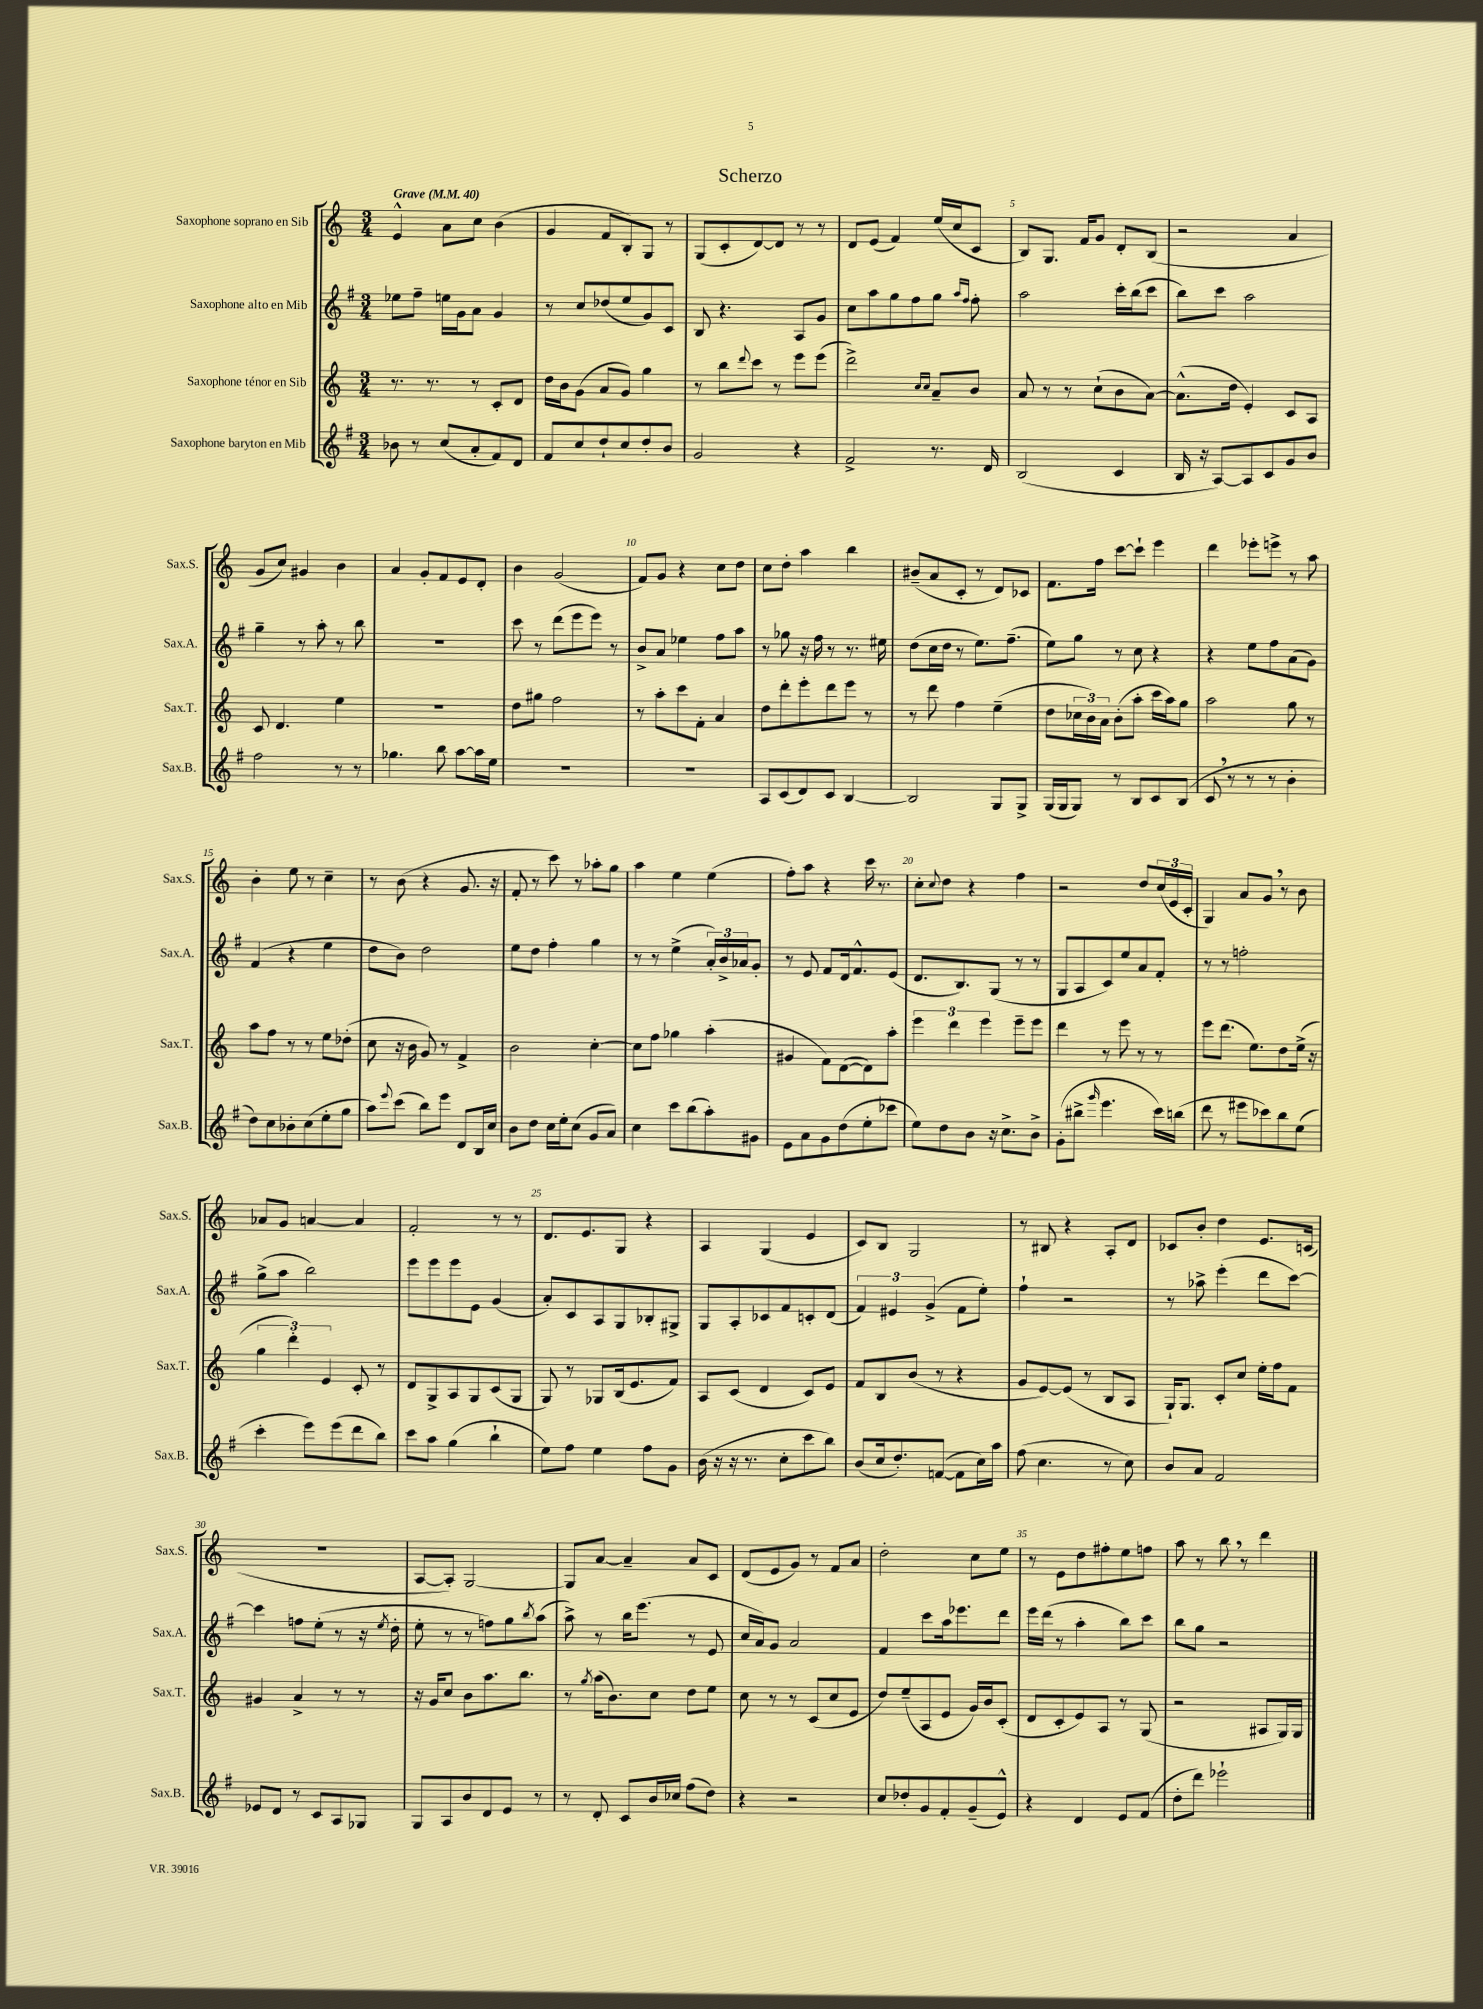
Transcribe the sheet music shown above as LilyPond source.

\header { title = "Scherzo" }
<<
\new StaffGroup <<
\new Staff = "s0" \with { instrumentName = "Saxophone soprano en Sib" shortInstrumentName = "Sax.S." } {
    \clef treble \key c \major \numericTimeSignature \time 3/4 \tempo "Grave" 4 = 40
    e'4-^ a'8 c''8 b'4( |
    g'4 f'8 b8-.) g8 r8 |
    g8( c'8-. d'8~) d'8 r8 r8 |
    d'8 e'8( f'4) e''16( c''16 c'8 |
    b8) g8. f'16 g'8 d'8-. b8( |
    r2 a'4 |
    g'8 c''8) gis'4 b'4 |
    a'4 g'8-. f'8 e'8 d'8-. |
    b'4 g'2( |
    f'8) g'8 r4 c''8 d''8 |
    c''8 d''8-. a''4 b''4 |
    bis'8--( a'8 c'8-. r8 d'8) ces'8 |
    f'8. f''16 c'''8~ c'''8-! e'''4 |
    d'''4 ees'''8-. e'''8-> r8 a''8 |
    b'4-. e''8 r8 c''4-- |
    r8 b'8( r4 g'8. r16 |
    f'8-. r8 c'''8) r8 aes''8-. g''8 |
    a''4 e''4 e''4( |
    f''8-.) a''8 r4 c'''16 r8. |
    c''8-. \appoggiatura { c''8 } d''8 r4 f''4 |
    r2 d''8 \tuplet 3/2 { c''16( e'16 c'16-. } |
    g4) a'8 g'8 \breathe r8 b'8 |
    aes'8 g'8 a'4~ a'4 |
    f'2-. r8 r8 |
    d'8. e'8. g8 r4 |
    a4 g4( e'4 |
    c'8) b8 g2 |
    r8 bis8 r4 a8-. d'8 |
    ces'8 b'8-. d''4 e'8. c'16( |
    R2. |
    a8~ a8-.) g2~ |
    g8 a'8~ a'4-- a'8 c'8 |
    d'8( e'8 g'8) r8 f'8 a'8 |
    d''2-. c''8 e''8 |
    r8 e'8 d''8 fis''8-. e''8 f''8 |
    a''8 r8 b''8 \breathe r8 d'''4 \bar "|." |
}
\new Staff = "s1" \with { instrumentName = "Saxophone alto en Mib" shortInstrumentName = "Sax.A." } {
    \clef treble \key g \major \numericTimeSignature \time 3/4
    ees''8 fis''8-- e''16 g'16 a'8 g'4 |
    r8 c''8 des''8( e''8 g'8) c'8 |
    b8 r4. a8 g'8 |
    c''8 a''8 g''8 fis''8 g''8 \grace { a''16 fis''16 } fis''8-. |
    a''2 c'''16-. b''16( c'''8 |
    b''8) c'''8 a''2 |
    g''4-- r8 a''8-. r8 b''8 |
    R2. |
    c'''8 r8 d'''8( e'''8 e'''8) r8 |
    b'8-> a'8 ees''4 fis''8 a''8 |
    r8 ges''8 r16 fis''16 r8 r8. eis''16 |
    d''8( c''16 d''16 r8 e''8.) fis''8.--( |
    e''8) g''8 r8 c''8 r4 |
    r4 e''8 fis''8 a'8( g'8) |
    fis'4( r4 e''4 |
    d''8 b'8) d''2 |
    e''8 d''8 fis''4-. g''4 |
    r8 r8 e''4->( \tuplet 3/2 { a'16-.) b'16-> aes'16 } g'8-. |
    r8 e'8 fis'8 d'16 fis'8.-^ e'8( |
    d'8. b8.) g8( r8 r8 |
    g8 a8 c'8) e''8 a'8 fis'8-. |
    r8 r8 f''2-. |
    g''8->( a''8 b''2) |
    e'''8 e'''8 e'''8 e'8 g'4( |
    a'8-.) c'8 a8 g8 bes8-. gis8-> |
    g8 a8-. ces'8 fis'8 c'8-. d'8( |
    \tuplet 3/2 { fis'4) eis'4 g'4->( } fis'8 e''8-.) |
    fis''4-! r2 |
    r8 aes''8-> e'''4-.( d'''8 c'''8~) |
    c'''4 f''8 e''8-.( r8 r16 \acciaccatura { e''8 } d''16-. |
    e''8-. r8 r8 f''8) g''8 \acciaccatura { b''8 } a''8( |
    a''8->) r8 b''16 e'''8.( r8 e'8 |
    c''16 a'16) g'8 a'2 |
    fis'4 c'''8 a''16 ees'''8. d'''8 |
    e'''16 d'''16( r8 a''4-. b''8) c'''8 |
    b''8 g''8 r2 \bar "|." |
}
\new Staff = "s2" \with { instrumentName = "Saxophone ténor en Sib" shortInstrumentName = "Sax.T." } {
    \clef treble \key c \major \numericTimeSignature \time 3/4
    r8. r8. r8 c'8-. d'8 |
    d''16 b'16 g'8( a'8 g'8) g''4 |
    r8 b''8 \appoggiatura { d'''8 } c'''8 r8 e'''8 e'''8( |
    d'''2->) \grace { c''16 c''16 } a'8-- b'8 |
    a'8 r8 r8 c''8-!( b'8 a'8~) |
    a'8.-^( d''16 e'4-.) c'8 a8 |
    c'8 d'4. e''4 |
    R2. |
    d''8 gis''8 f''2 |
    r8 a''8-. c'''8 f'8-. a'4 |
    d''8 d'''8-. e'''8-. d'''8 e'''8 r8 |
    r8 d'''8 f''4 e''4--( |
    d''8 \tuplet 3/2 { ces''16 b'16) a'16 } b'8-.( a''8-. c'''16 a''16) g''8 |
    a''2 g''8 r8 |
    a''8 f''8 r8 r8 e''8 des''8-.( |
    c''8 r16 b'16 g'8) r8 f'4-> |
    b'2 c''4~-. |
    c''8 f''8 ges''4 a''4-.( |
    gis'4 f'8) d'8~( d'8) a''8-. |
    \tuplet 3/2 { e'''4 d'''4 e'''4 } e'''8-- e'''8 |
    d'''4 r8 e'''8 r8 r8 |
    e'''8 d'''8.( e''8.) d''8 e''16->( r16 |
    \tuplet 3/2 { g''4 d'''4-.) e'4 } c'8-. r8 |
    d'8 g8-> a8 g8 c'8( g8 |
    g8) r8 ges8 b16( e'8. f'8) |
    a8 c'8( d'4 c'8) e'8 |
    f'8 b8 b'8( r8 r4 |
    g'8 e'8~) e'8( r8 b8 a8 |
    g16-!) g8. c'8-. c''8 e''16-. f''16 f'8 |
    gis'4 a'4-> r8 r8 |
    r16 g'16 c''8 b'8 a''8. b''8. |
    r8 \acciaccatura { g''8 } a''16( b'8.) c''8 d''8 e''8 |
    c''8 r8 r8 c'8( c''8 e'8 |
    d''8) e''8--( a8 e'8 g'16) b'16 c'8-.( |
    d'8 c'8-. e'8) a8 r8 g8( |
    r2 ais8 g16) g16 \bar "|." |
}
\new Staff = "s3" \with { instrumentName = "Saxophone baryton en Mib" shortInstrumentName = "Sax.B." } {
    \clef treble \key g \major \numericTimeSignature \time 3/4
    bes'8 r8 c''8( a'8-. fis'8) d'8 |
    fis'8 c''8 d''8-! c''8 d''8-. b'8 |
    g'2 r4 |
    fis'2-> r8. d'16 |
    b2( c'4 |
    b16 r16 a8~) a8 c'8 g'8 b'8 |
    fis''2 r8 r8 |
    ges''4. b''8 a''8~ a''16 e''16 |
    R2. |
    R2. |
    a8 c'8( d'8) c'8 b4~ |
    b2 g8 g8-> |
    g16( g16 g8) r8 b8 c'8 b8( |
    c'8 \breathe r8 r8 r8 b'4-. |
    d''8) c''8 bes'8-. c''8( e''8-. g''8 |
    a''8) \appoggiatura { e'''8 } c'''8( b''8) e'''8 d'8 b16 c''16 |
    b'8 d''8 c''16 e''16-. c''8( g'8 a'8) |
    c''4 c'''8 b''8( a''8-.) gis'8 |
    e'8 a'8 g'8 d''8( e''8-. ces'''8 |
    e''8) d''8 b'8 r16 c''8.-> b'8-> |
    g'8-.( bis''8-> \grace { g'''16 } e'''4. c'''16) b''16( |
    d'''8 r8 eis'''8 ces'''8) b''8 e''8( |
    c'''4-. e'''8) e'''8( d'''8 b''8) |
    c'''8 a''8 g''4( b''4-! |
    e''8) fis''8 e''4 fis''8 g'8 |
    b'16( r16 r16 r8. c''8-. c'''8 b''8) |
    b'8( c''16 d''8.-.) f'8~( f'8 c''16) a''16 |
    fis''8( c''4. r8 c''8) |
    b'8 a'8 fis'2 |
    ees'8 d'8 r8 c'8 a8 ges8 |
    g8 a8 b'8 d'8 e'8 r8 |
    r8 d'8-. c'8 b'16 ces''16 fis''8( d''8) |
    r4 r2 |
    c''8 des''8-. g'8 fis'8-. g'8--( e'8-^) |
    r4 d'4 e'8 fis'8( |
    d''8-. d'''8) ees'''2-! \bar "|." |
}
>>
>>
\layout { \context { \Score \override BarNumber.break-visibility = ##(#f #t #t) barNumberVisibility = #(every-nth-bar-number-visible 5) } }
